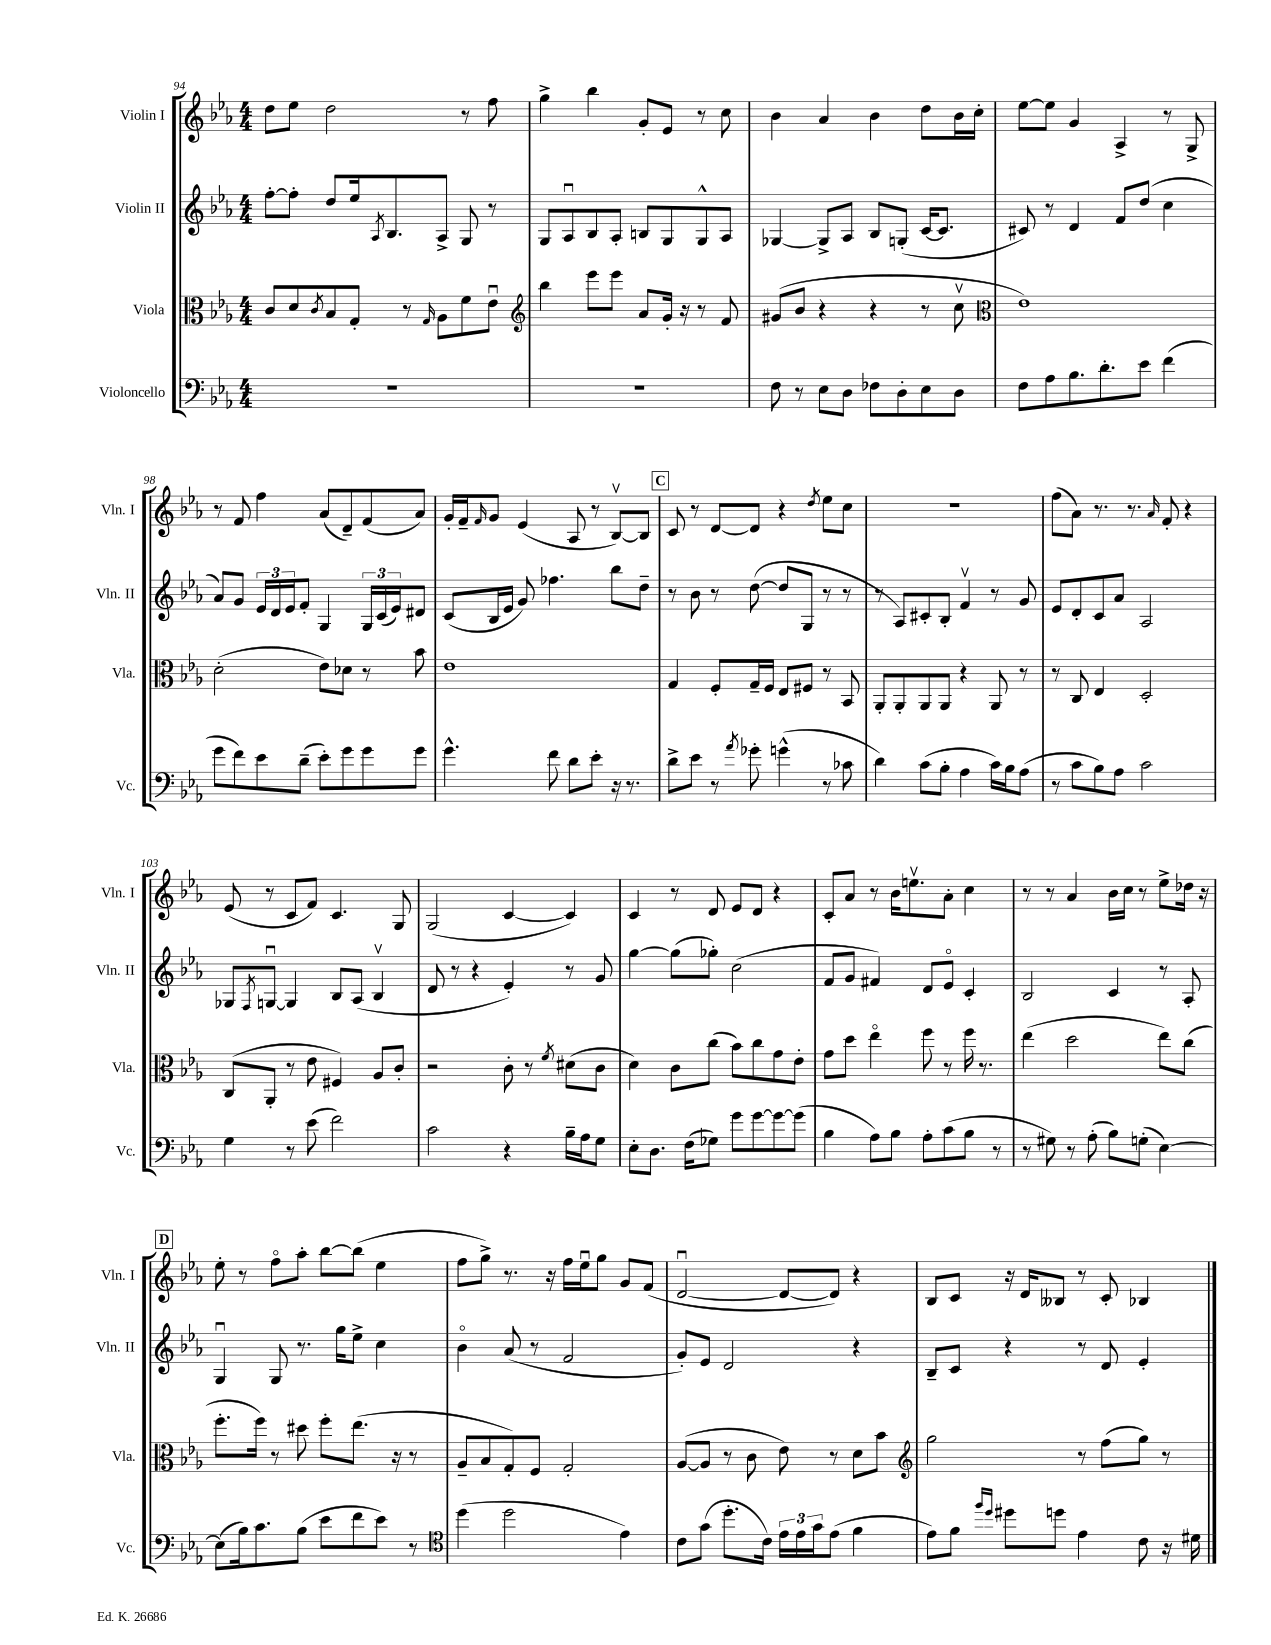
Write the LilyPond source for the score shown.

<<
\new StaffGroup <<
\new Staff = "s0" \with { instrumentName = "Violin I" shortInstrumentName = "Vln. I" } {
    \clef treble \key ees \major \numericTimeSignature \time 4/4
    d''8 ees''8 d''2 r8 f''8 |
    g''4-> bes''4 g'8-. ees'8 r8 c''8 |
    bes'4 aes'4 bes'4 d''8 bes'16 c''16-. |
    ees''8~ ees''8 g'4 aes4-> r8 g8-> |
    r8 f'8 f''4 aes'8( d'8--) f'8( aes'8) |
    g'16-. f'16-- \grace { f'16 } g'8 ees'4( aes8 r8 bes8~\upbow) bes8 |
    \mark \markup { \box "C" } c'8 r8 d'8~ d'8 r4 \acciaccatura { d''8 } ees''8 c''8 |
    R1 |
    f''8( aes'8) r8. r8. \grace { aes'16 } f'8-. r4 |
    ees'8( r8 c'8 f'8) c'4. g8 |
    g2( c'4~ c'4) |
    c'4 r8 d'8 ees'8 d'8 r4 |
    c'8-. aes'8 r8 bes'16 e''8.\upbow aes'8-. c''4 |
    r8 r8 aes'4 bes'16 c''16 r8 ees''8-> des''16 r16 |
    \mark \markup { \box "D" } ees''8-. r8 f''8\flageolet aes''8-. bes''8~ bes''8( ees''4 |
    f''8 g''8->) r8. r16 f''16 ees''16\downbow g''8 g'8 f'8( |
    d'2~\downbow d'8~ d'8) r4 |
    bes8 c'8 r16 d'16 beses8 r8 c'8-. bes4 \bar "|." |
}
\new Staff = "s1" \with { instrumentName = "Violin II" shortInstrumentName = "Vln. II" } {
    \clef treble \key ees \major \numericTimeSignature \time 4/4
    f''8~-. f''8-. d''8 ees''16 \acciaccatura { aes8 } bes8. aes8-> g8 r8 |
    g8 aes8\downbow bes8 aes8-. b8 g8 g8-^ aes8 |
    ges4~ ges8-> aes8 bes8 g8-.( c'16~ c'8. |
    cis'8) r8 d'4 f'8 d''8( c''4 |
    aes'8) g'8 \tuplet 3/2 { ees'16 d'16 ees'16 } f'8-. g4 \tuplet 3/2 { g16 c'16( ees'16) } dis'8 |
    c'8( bes16 ees'16 g'8) fes''4. bes''8 d''8-- |
    \mark \markup { \box "C" } r8 bes'8 r8 d''8~( d''8 g8 r8 r8 |
    r8 aes8) cis'8-. bes8-. f'4\upbow r8 g'8 |
    ees'8 d'8-. c'8 aes'8 aes2 |
    ges8 \acciaccatura { f8 } g8~\downbow g4 bes8 aes8( bes4\upbow |
    d'8 r8 r4 ees'4-.) r8 g'8 |
    g''4~ g''8( ges''8-.) c''2( |
    f'8 g'8 fis'4) d'8 ees'8\flageolet c'4-. |
    bes2 c'4 r8 aes8-. |
    \mark \markup { \box "D" } g4\downbow g8 r8. g''16 ees''8-> c''4 |
    bes'4\flageolet aes'8( r8 f'2 |
    g'8-.) ees'8 d'2 r4 |
    bes8-- c'8 r4 r8 d'8 ees'4-. \bar "|." |
}
\new Staff = "s2" \with { instrumentName = "Viola" shortInstrumentName = "Vla." } {
    \clef alto \key ees \major \numericTimeSignature \time 4/4
    c'8 d'8 \acciaccatura { c'8 } bes8 g8-. r8 \grace { g16 } aes8 f'8 ees'8\downbow |
    \clef treble bes''4 ees'''8 ees'''8 aes'8 g'16-. r16 r8 f'8 |
    gis'8( bes'8 r4 r4 r8 c''8\upbow |
    \clef alto ees'1) |
    d'2-.( ees'8) des'8 r8 bes'8 |
    ees'1 |
    \mark \markup { \box "C" } g4 f8-. g16-- f16 ees8 fis8 r8 bes,8 |
    aes,8-. aes,8-. aes,8 aes,8 r4 aes,8 r8 |
    r8 c8 ees4 d2-. |
    c8( aes,8-. r8 ees'8 fis4) aes8 c'8-. |
    r2 c'8-. r8 \acciaccatura { f'8 } dis'8( c'8 |
    d'4) c'8 c''8( bes'8) c''8 g'8 ees'8-. |
    g'8 d''8 ees''4\flageolet f''8 r8 f''16 r8. |
    ees''4( d''2 ees''8) c''8( |
    \mark \markup { \box "D" } f''8.-. f''16) r8 dis''8 f''8-. ees''8.( r16 r8 |
    aes8-- bes8 g8-.) f8 g2-. |
    aes8~( aes8 r8 c'8 ees'8) r8 d'8 bes'8 |
    \clef treble g''2 r8 f''8( g''8) r8 \bar "|." |
}
\new Staff = "s3" \with { instrumentName = "Violoncello" shortInstrumentName = "Vc." } {
    \clef bass \key ees \major \numericTimeSignature \time 4/4
    R1 |
    R1 |
    f8 r8 ees8 d8 fes8 d8-. ees8 d8 |
    f8 aes8 bes8. d'8.-. ees'8 f'4( |
    g'8 f'8) ees'8 d'8--( ees'8-.) g'8 g'8 g'8 |
    g'4.-^ f'8 d'8 ees'8-. r16 r8. |
    \mark \markup { \box "C" } d'8-> ees'8 r8 \acciaccatura { aes'8 } ges'8-. g'4-^( r8 ces'8 |
    d'4) c'8( bes8-. aes4 c'16) bes16 aes8( |
    r8 c'8 bes8) aes8 c'2 |
    g4 r8 ees'8( f'2) |
    c'2 r4 bes16-- aes16 g8 |
    ees8-. d8. f16( ges8) g'8 g'8~ g'8~ g'8( |
    bes4 aes8) bes8 aes8-. c'8( bes8 r8 |
    r8 gis8) r8 aes8-.( bes8) g8-.( ees4~) |
    \mark \markup { \box "D" } ees8( bes16) c'8. bes8( ees'8 f'8 ees'8) r8 |
    \clef tenor d''4( d''2 ees'4) |
    c'8 g'8( d''8.-. c'16) \tuplet 3/2 { ees'16 ees'16 g'16 } ees'8( f'4 |
    ees'8) f'8 \grace { f''16 d''16 } dis''8 d''8 ees'4 c'8 r16 dis'16 \bar "|." |
}
>>
>>
\layout { \context { \Score currentBarNumber = #94 } }
